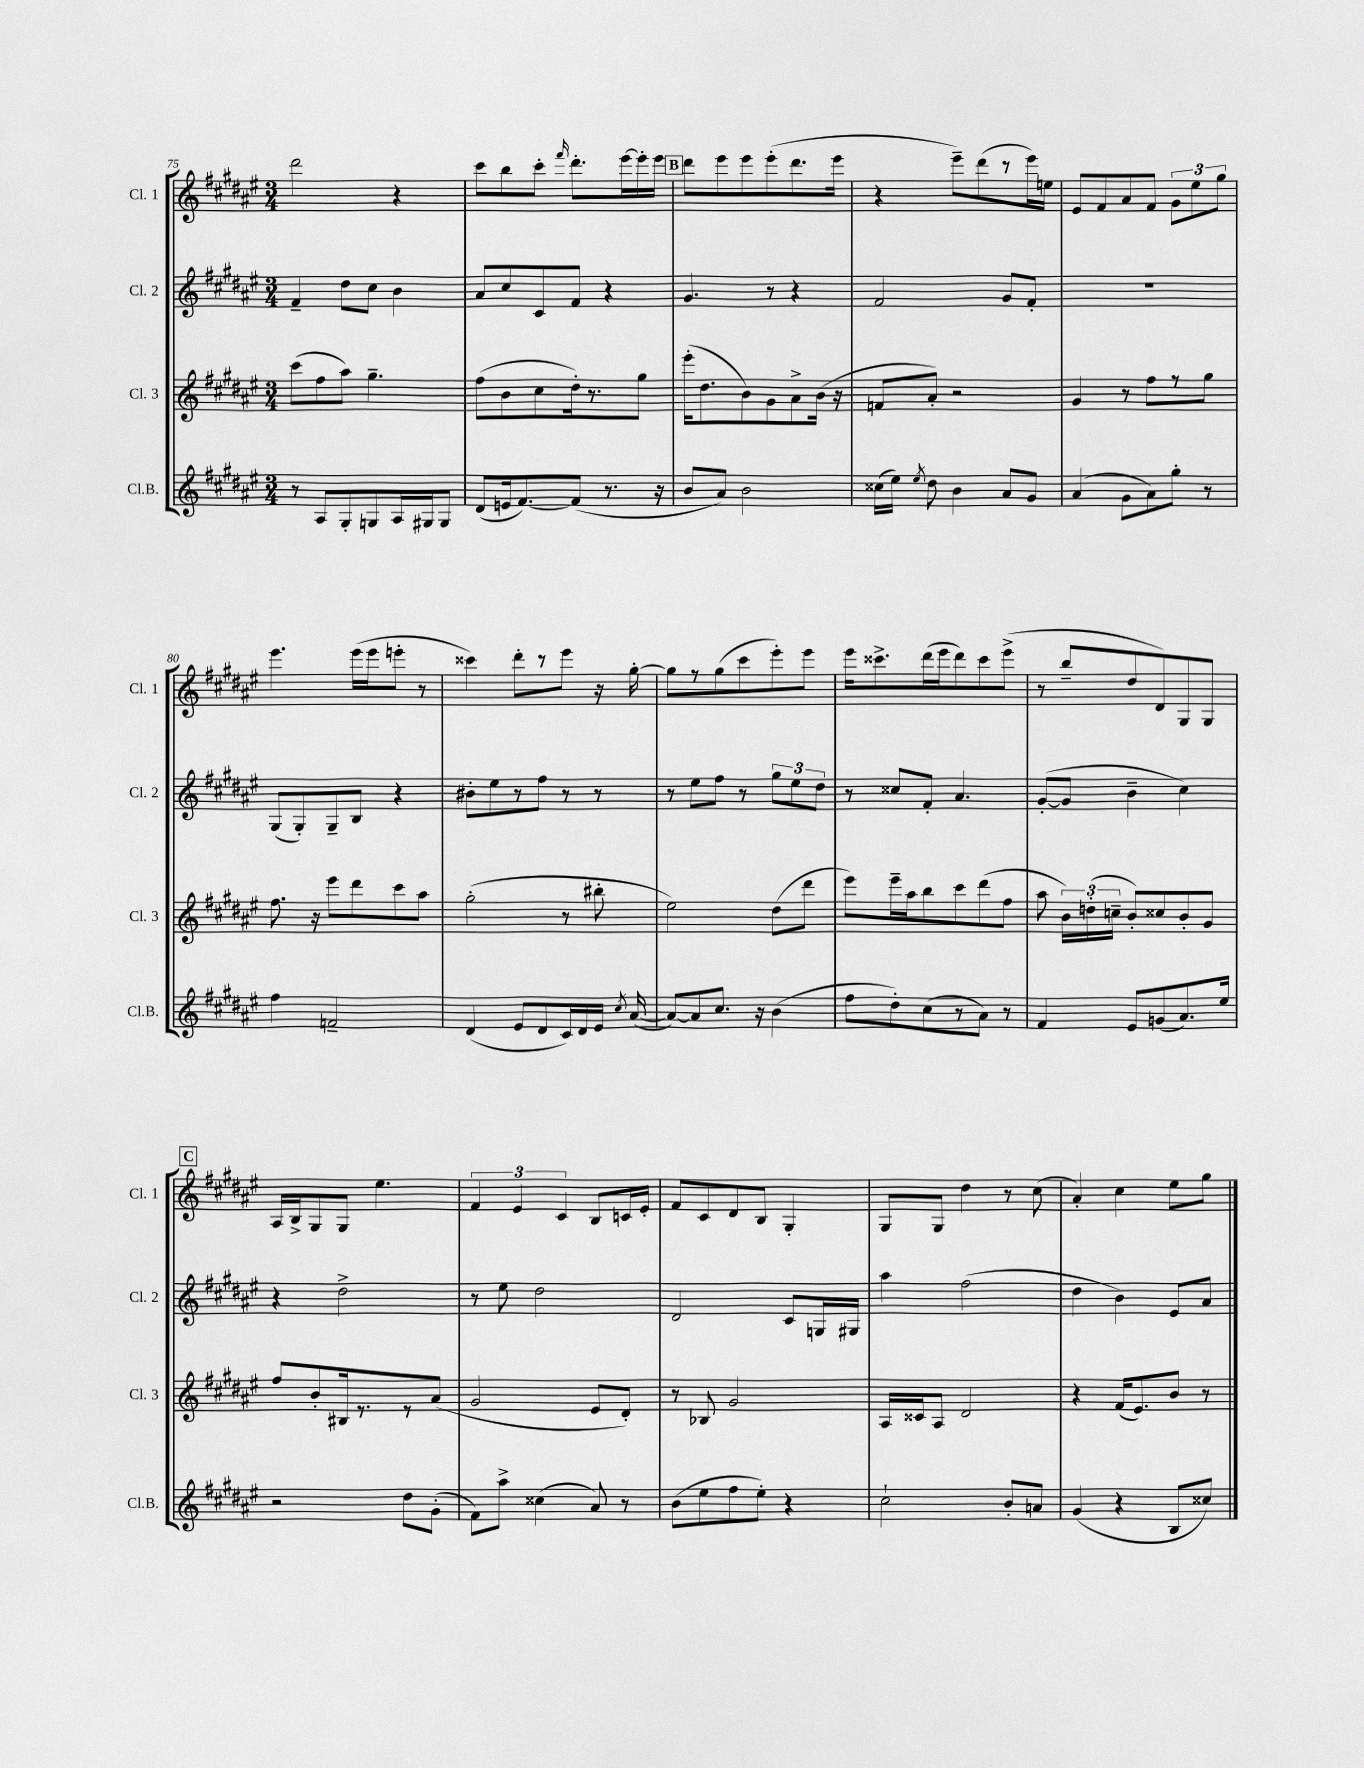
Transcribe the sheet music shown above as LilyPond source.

<<
\new StaffGroup <<
\new Staff = "s0" \with { instrumentName = "Cl. 1" shortInstrumentName = "Cl. 1" } {
    \clef treble \key fis \major \numericTimeSignature \time 3/4
    \autoBeamOff dis'''2 r4 |
    cis'''8[ b''8 cis'''8]-. \grace { fis'''16 } dis'''8.[-. eis'''16~ eis'''16-. eis'''16] |
    \mark \markup { \box "B" } dis'''8[ eis'''8 eis'''8 eis'''8-.( dis'''8. eis'''16] |
    r4 eis'''8[--) dis'''8( r8 eis'''16) e''16] |
    eis'8[ fis'8 ais'8 fis'8] \tuplet 3/2 { gis'8[ eis''8 gis''8] } |
    eis'''4. eis'''16[( eis'''16 e'''8]-. r8 |
    cisis'''4) dis'''8[-. r8 eis'''8] r16 gis''16~-. |
    gis''8[ r8 gis''8( cis'''8 eis'''8-.) eis'''8] |
    eis'''16[ cisis'''8.-> dis'''16( eis'''16 dis'''8) cisis'''8 eis'''8]->( |
    r8 b''8[-- dis''8 dis'8) gis8 gis8] |
    \mark \markup { \box "C" } ais16[ b16-> gis8 gis8] eis''4. |
    \tuplet 3/2 { fis'4 eis'4 cis'4 } b8[ c'16 eis'16]-. |
    fis'8[ cis'8 dis'8 b8] gis4-. |
    gis8[ gis8] dis''4 r8 cis''8( |
    ais'4-.) cis''4 eis''8[ gis''8] \bar "|." |
}
\new Staff = "s1" \with { instrumentName = "Cl. 2" shortInstrumentName = "Cl. 2" } {
    \clef treble \key fis \major \numericTimeSignature \time 3/4
    \autoBeamOff fis'4-- dis''8[ cis''8] b'4 |
    ais'8[ cis''8 cis'8 fis'8] r4 |
    \mark \markup { \box "B" } gis'4. r8 r4 |
    fis'2 gis'8[ fis'8]-. |
    R2. |
    gis8[( gis8-.) gis8-- b8] r4 |
    bis'8[-. eis''8 r8 fis''8] r8 r8 |
    r8 eis''8[ fis''8] r8 \tuplet 3/2 { gis''8[ eis''8 dis''8] } |
    r8 cisis''8[ fis'8]-. ais'4. |
    gis'8[~-.( gis'8] b'4-- cis''4) |
    \mark \markup { \box "C" } r4 dis''2-> |
    r8 eis''8 dis''2 |
    dis'2 cis'8[ g16 gis16] |
    ais''4 fis''2( |
    dis''4 b'4) eis'8[ ais'8] \bar "|." |
}
\new Staff = "s2" \with { instrumentName = "Cl. 3" shortInstrumentName = "Cl. 3" } {
    \clef treble \key fis \major \numericTimeSignature \time 3/4
    \autoBeamOff cis'''8[( fis''8 ais''8]) gis''4.-- |
    fis''8[( b'8 cis''8 dis''16-.) r8. gis''8] |
    \mark \markup { \box "B" } eis'''16[-.( dis''8. b'8) gis'8 ais'8-> b'16]( r16 |
    f'8[ ais'8]-.) r2 |
    gis'4 r8 fis''8[ r8 gis''8] |
    fis''8. r16 eis'''8[ dis'''8 cis'''8 ais''8] |
    gis''2-.( r8 bis''8-. |
    eis''2) dis''8[( dis'''8] |
    eis'''8[) eis'''16-- ais''16 b''8 cis'''8 dis'''8( fis''8] |
    ais''8 \tuplet 3/2 { b'16[) d''16-.( c''16]-- } b'8[-.) cisis''8 b'8-. gis'8] |
    \mark \markup { \box "C" } fis''8[ b'8-. bis16 r8. r8 ais'8]( |
    gis'2 eis'8[ dis'8]-.) |
    r8 bes8 gis'2 |
    ais16[ cisis'16 ais8] dis'2 |
    r4 fis'16[( eis'8.) b'8] r8 \bar "|." |
}
\new Staff = "s3" \with { instrumentName = "Cl.B." shortInstrumentName = "Cl.B." } {
    \clef treble \key fis \major \numericTimeSignature \time 3/4
    \autoBeamOff r8 ais8[ gis8-. g8 ais16 gis16 gis8] |
    dis'8[( e'16 fis'8.~) fis'8]( r8. r16 |
    \mark \markup { \box "B" } b'8[ ais'8]) b'2 |
    cisis''16[( eis''16]) \acciaccatura { eis''8 } dis''8 b'4 ais'8[ gis'8] |
    ais'4( gis'8[ ais'8) gis''8]-. r8 |
    fis''4 f'2-- |
    dis'4( eis'8[ dis'8 cis'16) dis'16 eis'16] \acciaccatura { cis''8 } ais'16~( |
    ais'8[~) ais'8 cis''8.] r16 b'4( |
    fis''8[ dis''8-.) cis''8( r8 ais'8]) r8 |
    fis'4 eis'8[ g'8( ais'8.) eis''16] |
    \mark \markup { \box "C" } r2 dis''8[ gis'8]-.( |
    fis'8[) ais''8]-> cisis''4( ais'8) r8 |
    b'8[( eis''8 fis''8 eis''8]-.) r4 |
    cis''2-! b'8[-. a'8] |
    gis'4( r4 b8[ cisis''8]) \bar "|." |
}
>>
>>
\layout { \context { \Score currentBarNumber = #75 } }
